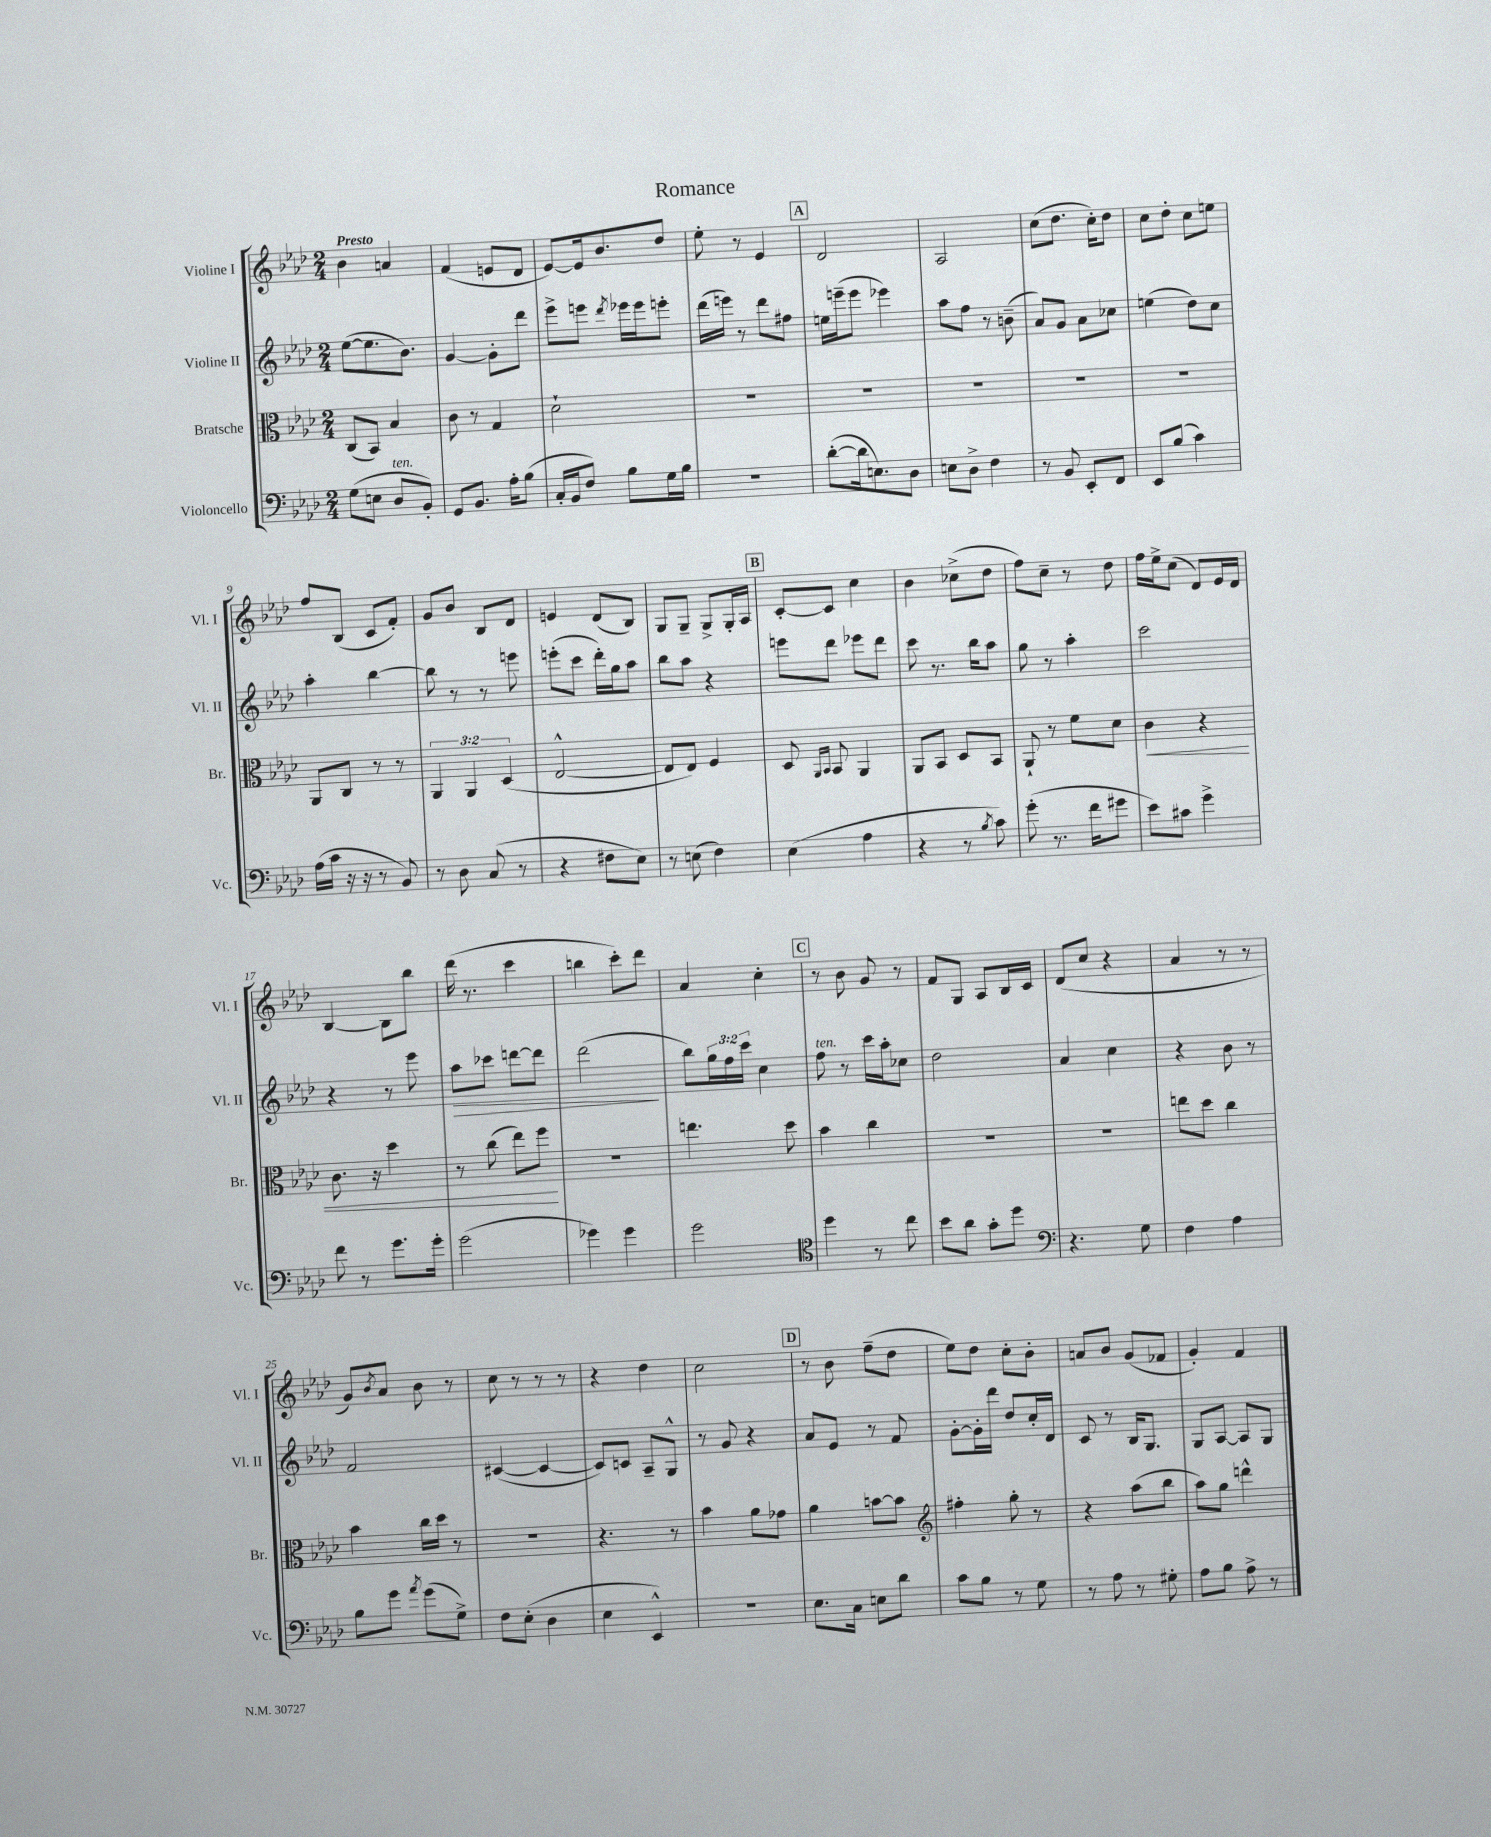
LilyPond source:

\header { title = "Romance" }
<<
\new StaffGroup <<
\new Staff = "s0" \with { instrumentName = "Violine I" shortInstrumentName = "Vl. I" } {
    \clef treble \key aes \major \numericTimeSignature \time 2/4 \tempo "Presto"
    bes'4 a'4 |
    f'4( e'8 des'8 |
    ees'8~) ees'16 bes'8. des''8 |
    ees''8-. r8 ees'4 |
    \mark \markup { \box "A" } des'2 |
    aes2 |
    c''8( des''8. c''16-.) des''8 |
    c''8 des''8-. c''8 e''8 |
    f''8 bes8( c'8 f'8-.) |
    g'8 bes'8 bes8 des'8 |
    e'4 des'8( bes8) |
    g8 g8-- g8-> g16-. aes16 |
    \mark \markup { \box "B" } c'8~-. c'8 c''4 |
    bes'4 ces''8->( des''8 |
    f''8) c''8-- r8 des''8 |
    f''16 ees''16-> c''8( des'8) ees'16 des'16 |
    bes4~ bes8 bes''8 |
    des'''16( r8. c'''4 |
    b''4 c'''8-.) des'''8 |
    aes'4 c''4-. |
    \mark \markup { \box "C" } r8 bes'8 g'8 r8 |
    f'8 g8 aes8 bes16 c'16 |
    des'8( c''8 r4 |
    aes'4 r8 r8 |
    g'8) \acciaccatura { bes'8 } aes'8 bes'8 r8 |
    c''8 r8 r8 r8 |
    r4 des''4 |
    c''2 |
    \mark \markup { \box "D" } r8 bes'8 f''8--( des''8 |
    ees''8) des''8 c''8-. bes'8-. |
    a'8 bes'8 g'8( fes'8 |
    g'4-.) f'4 \bar "|." |
}
\new Staff = "s1" \with { instrumentName = "Violine II" shortInstrumentName = "Vl. II" } {
    \clef treble \key aes \major \numericTimeSignature \time 2/4 \override Staff.TupletNumber.text = #tuplet-number::calc-fraction-text
    ees''8~( ees''8. bes'8.) |
    g'4~ g'8-. des'''8 |
    ees'''8-> e'''8 \acciaccatura { des'''8 } ees'''16 ees'''16 e'''8-. |
    des'''16( e'''16) r8 des'''8 fis''8 |
    \mark \markup { \box "A" } e''16 e'''16--( e'''8 ees'''4) |
    aes''8 f''8 r8 b'8--( |
    aes'8) g'8 aes'8 ces''8 |
    e''4( des''8) c''8 |
    aes''4-. bes''4~ |
    bes''8 r8 r8 e'''8 |
    e'''8-.( c'''8 des'''16-.) g''16 aes''8 |
    bes''8 aes''8 r4 |
    \mark \markup { \box "B" } e'''8 des'''8 ees'''8 des'''8 |
    c'''8 r8. bes''16 aes''8 |
    g''8 r8 aes''4-. |
    c'''2 |
    r4 r8 ees'''8 |
    aes''8\> ces'''8 d'''8~ d'''8 |
    des'''2\!( |
    bes''8) \tuplet 3/2 { g''16 f''16 c'''16 } c''4 |
    \mark \markup { \box "C" } f''8^\markup { \italic "ten." } r8 c'''16 aes''16-. ces''8 |
    des''2 |
    aes'4 c''4 |
    r4 bes'8 r8 |
    f'2 |
    cis'4~( cis'4~ |
    cis'8) c'8 aes8-- g8-^ |
    r8 g'8 r4 |
    \mark \markup { \box "D" } aes'8 ees'8 r8 f'8 |
    g'8~-. g'16-. des'''16 des''8 c''16-. des'16 |
    c'8 r8 bes16 g8. |
    g8 aes8~ aes8 g8 \bar "|." |
}
\new Staff = "s2" \with { instrumentName = "Bratsche" shortInstrumentName = "Br." } {
    \clef alto \key aes \major \numericTimeSignature \time 2/4 \override Staff.TupletNumber.text = #tuplet-number::calc-fraction-text
    c8( bes,8) bes4 |
    c'8 r8 g4 |
    des'2-! |
    r2 |
    \mark \markup { \box "A" } R2 |
    R2 |
    R2 |
    R2 |
    aes,8 c8 r8 r8 |
    \tuplet 3/2 { aes,4 aes,4 des4( } |
    ees2~-^ |
    ees8 ees8) f4 |
    \mark \markup { \box "B" } des8 \grace { aes,16 bes,16 } bes,8 aes,4 |
    aes,8 bes,8 des8 bes,8 |
    aes,8-! r8 f'8 des'8 |
    c'4\< r4 |
    c'8. r16 des''4 |
    r8 c''8( ees''8) f''8\! |
    R2 |
    e''4. des''8 |
    \mark \markup { \box "C" } bes'4 c''4 |
    R2 |
    r2 |
    e''8 des''8 c''4 |
    bes'4 c''16 des''16 r8 |
    r2 |
    r4. r8 |
    bes'4 aes'8 ges'8 |
    \mark \markup { \box "D" } aes'4 b'8~ b'8 |
    \clef treble fis''4-. g''8-. r8 |
    r4 aes''8( bes''8 |
    aes''8) g''8 d'''4-^ \bar "|." |
}
\new Staff = "s3" \with { instrumentName = "Violoncello" shortInstrumentName = "Vc." } {
    \clef bass \key aes \major \numericTimeSignature \time 2/4
    g8( e8 des8^\markup { \italic "ten." } bes,8-.) |
    g,8 bes,8. aes16-. bes8( |
    c16-. bes,16 f8) bes8 g16 bes16 |
    R2 |
    \mark \markup { \box "A" } des'8~-.( des'16 e8.) des8 |
    e8 des8-> f4 |
    r8 bes,8 ees,8-. f,8 |
    ees,8 bes8( c'4) |
    aes16( c'16 r16 r16 r8 bes,8) |
    r8 des8 c8( r8 |
    r4 fis8 ees8) |
    r8 e8( f4) |
    \mark \markup { \box "B" } ees4( aes4 |
    r4 r8 \acciaccatura { bes8 } c'8) |
    g'8-.( r8. f'16 gis'8 |
    ees'8) cis'8 g'4-> |
    f'8 r8 g'8. g'16-. |
    g'2( |
    ges'4) ges'4 |
    g'2 |
    \mark \markup { \box "C" } \clef tenor des''4 r8 c''8 |
    bes'8 aes'8 g'8-. des''8 |
    \clef bass r4. g8 |
    f4 aes4 |
    bes8 g'8 \acciaccatura { aes'8 } g'8( g8->) |
    f8 ees8-.( des4 |
    ees4 ees,4-^) |
    r2 |
    \mark \markup { \box "D" } ees8. c16 e8 des'8 |
    c'8 bes8 r8 g8 |
    r8 aes8 r8 gis8-. |
    aes8 bes8 aes8-> r8 \bar "|." |
}
>>
>>
